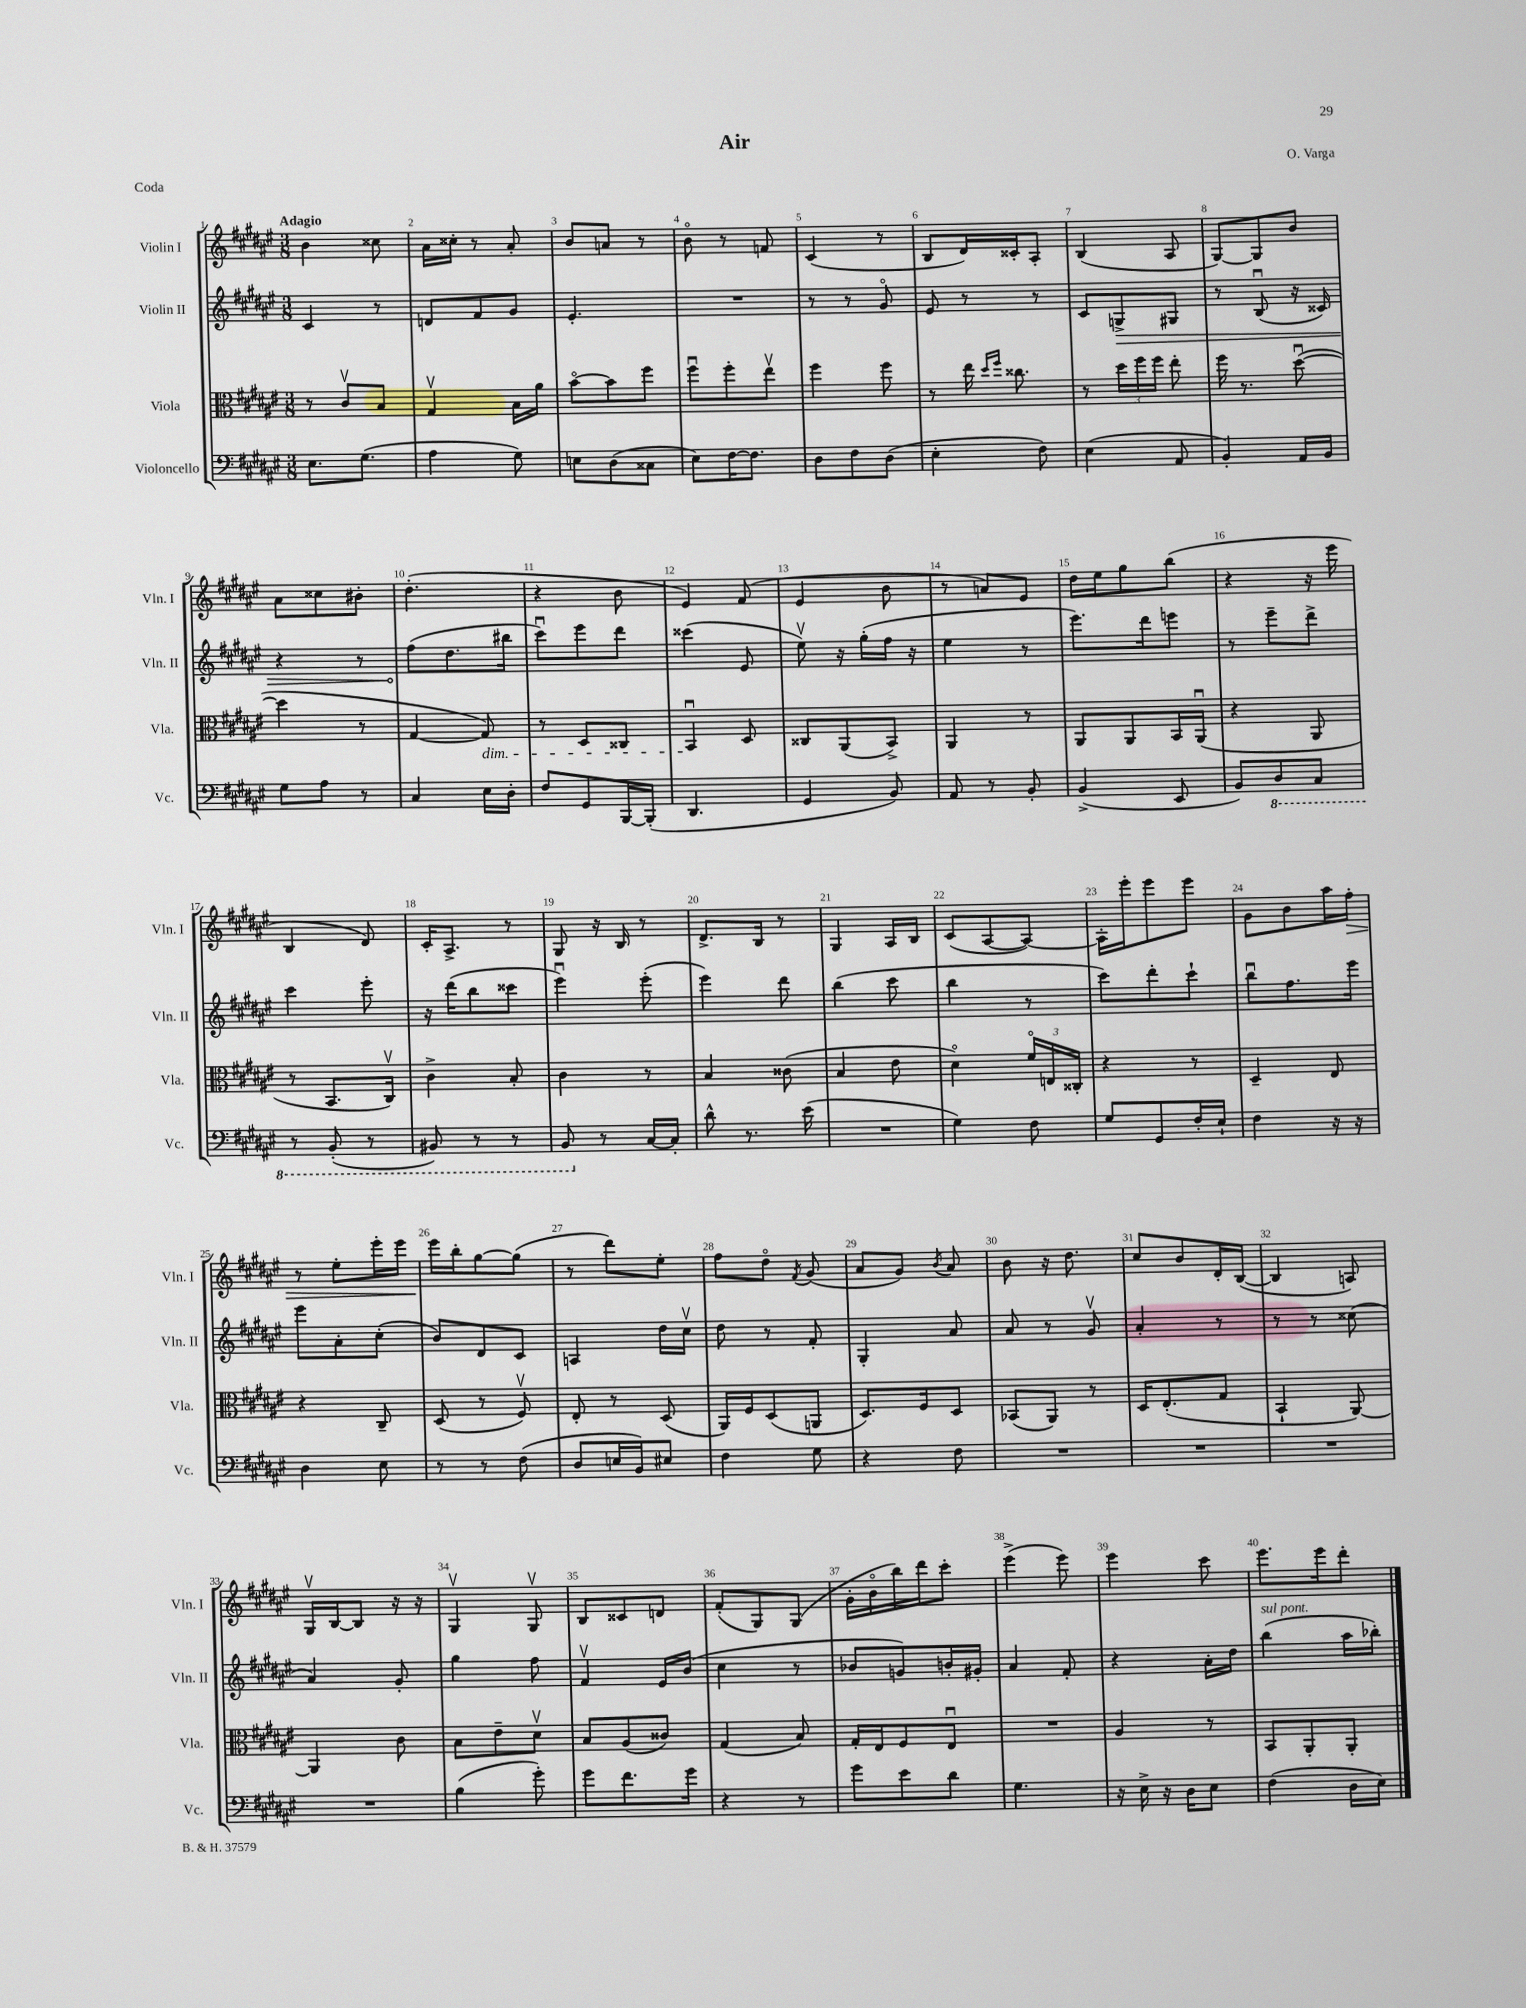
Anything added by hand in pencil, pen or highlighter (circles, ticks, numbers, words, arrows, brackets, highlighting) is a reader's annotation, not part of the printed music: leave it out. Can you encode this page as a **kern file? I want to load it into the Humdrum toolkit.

**kern	**kern	**kern	**dynam	**kern	**dynam
*part4	*part3	*part2	*part2	*part1	*part1
*staff4	*staff3	*staff2	*staff2	*staff1	*staff1
*I"Violoncello	*I"Viola	*I"Violin II	*	*I"Violin I	*
*I'Vc.	*I'Vla.	*I'Vln. II	*	*I'Vln. I	*
*clefF4	*clefC3	*clefG2	*	*clefG2	*
*k[f#c#g#d#a#e#]	*k[f#c#g#d#a#e#]	*k[f#c#g#d#a#e#]	*	*k[f#c#g#d#a#e#]	*
*M3/8	*M3/8	*M3/8	*	*M3/8	*
=1	=1	=1	=1	=1	=1
!	!	!	!	!LO:TX:a:B:t=Adagio	!
8.E#\L	8r	4c#/	.	4b\	.
.	8c#v/L	.	.	.	.
(8.G#\J	.	.	.	.	.
.	8B/J	8r	.	8cc##X\	.
=2	=2	=2	=2	=2	=2
4A#\	4G#v/	8dn/L	.	16a#\LL	.
.	.	.	.	16cc##X'\JJ	.
.	.	8f#/	.	8r	.
8G#\)	16B\LL	8g#/J	.	8a#'/	.
.	16a#\JJ	.	.	.	.
=3	=3	=3	=3	=3	=3
8En\L	[8b\L	4.e#'/	.	8b/L	.
(8D#\	8b\]	.	.	8an/J	.
8C##X\J	8ff#\J	.	.	8r	.
=4	=4	=4	=4	=4	=4
8E#\L)	8ff#u\L	4.r	.	8b\	.
[16F#\K	8ff#'\	.	.	8r	.
8.F#\J]	.	.	.	.	.
.	8ee#v\J	.	.	8fn/	.
=5	=5	=5	=5	=5	=5
8D#\L	4ff#\	8r	.	(4c#/	.
8F#\	.	8r	.	.	.
(8D#\J	8ff#\	8g#/	.	8r	.
=6	=6	=6	=6	=6	=6
4E#'\	8r	8e#/	.	8B/L	.
.	16ee#\	8r	.	16d#/L)	.
.	16qqdd#/LL	.	.	.	.
.	16qqff#/JJ	.	.	.	.
.	8.cc##X\	.	.	16c##X'/J	.
8F#\)	.	8r	.	8A#'/J	.
=7	=7	=7	=7	=7	=7
(4E#\	8r	8c#/L	.	(4B/	.
!	!	!	!LO:HP:b	!	!
.	24dd#\LL	8Gn^/	>	.	.
.	24ff#\	.	.	.	.
.	24ff#\JJ	.	.	.	.
8AA#/	8ee#'\	8G#X/J	.	8A#/	.
=8	=8	=8	=8	=8	=8
4BB'/)	16ff#\	8r	.	[8G#/L)	.
.	8.r	.	.	.	.
.	.	(8Bu/	.	8G#/]	.
16AA#/LL	([8dd#u\	16r	.	8b/J	.
16BB/JJ	.	16c##X/)	.	.	.
!!LO:LB:g=z
=9	=9	=9	=9	=9	=9
8G#\L	4dd#\]	4r	.	8a#\L	.
8A#\J	.	.	.	8cc##X\	.
8r	8r	8r	.	8b#X'\J	.
=10	=10	=10	=10	=10	=10
4C#/	[4G#/	(8ff#\L	.	(4.dd#'\	.
.	.	8.dd#\	]	.	.
!	!LO:TX:b:i:t=dim.	!	!	!	!
16E#\LL	8G#/])	.	.	.	.
16D#'\JJ	.	16bb#X\Jk	.	.	.
=11	=11	=11	=11	=11	=11
8F#/L	8r	8ccc#u\L)	.	4r	.
8GG#/	8D#/L	8eee#\	.	.	.
[16BBB/L	8C##X/J	8ddd#\J	.	8b\	.
(16BBB'/JJ]	.	.	.	.	.
=12	=12	=12	=12	=12	=12
4.DD#/	4BBu/	(4ccc##X\	.	4e#/)	.
.	8D#/	8e#/	.	(8f#/	.
=13	=13	=13	=13	=13	=13
4GG#/	8C##X/L	8ee#v\)	.	4e#/	.
.	(8AA#/	16r	.	.	.
.	.	(16gg#'\LL	.	.	.
8BB/)	8BB^/J)	16ff#\JJ	.	8b\	.
.	.	16r	.	.	.
=14	=14	=14	=14	=14	=14
8AA#/	4AA#/	4ee#\	.	8r	.
8r	.	.	.	8an/L)	.
8BB'/	8r	8r	.	8e#/J	.
=15	=15	=15	=15	=15	=15
(4BB^/	8AA#/L	8.eee#\L)	.	16dd#\LL	.
.	.	.	.	16ee#\J	.
.	8AA#/	.	.	8gg#\	.
.	.	16ddd#\k	.	.	.
8EE#/	16BB/L	8eeen\J	.	(8bb\J	.
.	(16AA#u/JJ	.	.	.	.
=16	=16	=16	=16	=16	=16
8BB/L)	4r	8r	.	4r	.
*8ba	*	*	*	*	*
8DD#/	.	8eee#~\L	.	.	.
8CC#/J	8AA#/	8ddd#^\J	.	16r	.
.	.	.	.	16eee#\	.
!!LO:LB:g=z
=17	=17	=17	=17	=17	=17
8r	8r	4ccc#\	.	4B/	.
(8BBB'/	8.BB/L	.	.	.	.
8r	.	8eee#'\	.	8d#/)	.
.	16C#v/Jk)	.	.	.	.
=18	=18	=18	=18	=18	=18
8BBB#X/)	4c#^\	16r	.	16c#'/KL	.
.	.	(16ddd#\KL	.	8.A#^/J	.
8r	.	8bb\	.	.	.
8r	8B'/	8ccc##X\J	.	8r	.
=19	=19	=19	=19	=19	=19
8BBB/	4c#\	4eee#u\)	.	8G#/	.
*X8ba	*	*	*	*	*
8r	.	.	.	16r	.
.	.	.	.	16B/	.
[16C#/LL	8r	(8eee#'\	.	8r	.
16C#'/JJ]	.	.	.	.	.
=20	=20	=20	=20	=20	=20
8d#^^\	4B/	4eee#\)	.	8.d#^/L	.
8.r	.	.	.	.	.
.	.	.	.	16B/Jk	.
.	(8c##X\	8ddd#\	.	8r	.
(16e#\	.	.	.	.	.
=21	=21	=21	=21	=21	=21
4.r	4B/	(4bb\	.	4G#/	.
.	8e#\	8ccc#\	.	16A#/LL	.
.	.	.	.	16B/JJ	.
=22	=22	=22	=22	=22	=22
4G#\)	4d#\)	4bb\	.	(8c#/L	.
.	.	.	.	[8A#/	.
8F#\	24f#/LL	8r	.	8A#/J_)	.
.	24En/	.	.	.	.
.	24C##X'/JJ	.	.	.	.
=23	=23	=23	=23	=23	=23
8G#/L	4r	8ccc#\L)	.	16A#'\LL]	.
.	.	.	.	16eee#'\J	.
8GG#/	.	8ddd#'\	.	8eee#\	.
16F#'/L	8r	8ccc#`\J	.	8eee#\J	.
16E#`/JJ	.	.	.	.	.
=24	=24	=24	=24	=24	=24
4F#\	4D#~/	8bbu\L	.	8g#\L	.
.	.	8.ff#\	.	8b\	.
16r	8E#/	.	.	16aa#\L	.
!	!	!	!	!	!LO:HP:b
16r	.	16eee#\Jk	.	16ff#'\JJ	>
!!LO:LB:g=z
=25	=25	=25	=25	=25	=25
4D#\	4r	8eee#\L	.	8r	.
.	.	8a#'\	.	8ee#'\L	.
8E#\	8C#~/	(8cc#'\J	.	16eee#'\L	.
.	.	.	.	16eee#\JJ	.
=26	=26	=26	=26	=26	=26
8r	(8D#/	8b/L)	.	16eee#\LL	.
.	.	.	.	16bb'\J	]
8r	8r	8d#/	.	[8gg#\	.
(8F#\	8F#v/)	8c#/J	.	(8gg#\J]	.
=27	=27	=27	=27	=27	=27
8D#/L	8E#'/	4An/	.	8r	.
16En/L	8r	.	.	8ddd#\L)	.
16BB/J)	.	.	.	.	.
8E#X/J	(8D#/	16dd#\LL	.	8ee#'\J	.
.	.	16cc#v\JJ	.	.	.
=28	=28	=28	=28	=28	=28
4F#\	16AA#/LL)	8dd#\	.	8ff#\L	.
.	16F#/J	.	.	.	.
.	(8D#/	8r	.	8dd#\J	.
.	.	.	.	8qf#/	.
8G#\	8AAn/J	8f#'/	.	(8g#/	.
=29	=29	=29	=29	=29	=29
4r	8.D#/L)	4G#'/	.	8a#/L	.
.	.	.	.	8g#/J)	.
.	16F#/k	.	.	.	.
.	.	.	.	8qb/	.
8F#\	8D#/J	8a#/	.	8a#/	.
=30	=30	=30	=30	=30	=30
4.r	(8BB-X/L	8a#/	.	8b\	.
.	8AA#/J)	8r	.	16r	.
.	.	.	.	8.dd#\	.
.	8r	8g#v/	.	.	.
=31	=31	=31	=31	=31	=31
4.r	16D#/KL	4a#'/	.	8cc#/L	.
.	(8.E#'/	.	.	.	.
.	.	.	.	8b/	.
.	8G#/J	8r	.	16d#'/L	.
.	.	.	.	([16B/JJ	.
=32	=32	=32	=32	=32	=32
4.r	4BB`/	8r	.	4B/]	.
.	.	8r	.	.	.
.	[8AA#/)	(8cc##X\	.	8An/)	.
!!LO:LB:g=z
=33	=33	=33	=33	=33	=33
4.r	4AA#/]	4a#/)	.	16G#v/LL	.
.	.	.	.	[16B/J	.
.	.	.	.	8B/J]	.
.	8c#\	8g#'/	.	16r	.
.	.	.	.	16r	.
=34	=34	=34	=34	=34	=34
(4B\	8B\L	4gg#\	.	4G#v/	.
.	8e#~\	.	.	.	.
8g#'\)	8d#v\J	8ff#\	.	8G#v/	.
=35	=35	=35	=35	=35	=35
8g#\L	8B/L	4f#v/	.	8B/L	.
8.f#\	(8A#/	.	.	8c##X/	.
.	8c##X/J)	16e#/LL	.	8dn/J	.
16g#\Jk	.	(16b/JJ	.	.	.
=36	=36	=36	=36	=36	=36
4r	(4G#/	4cc#\	.	(8f#'/L	.
.	.	.	.	8G#/)	.
8r	8B/)	8r	.	(8G#/J	.
=37	=37	=37	=37	=37	=37
8g#\L	16G#'/LL	8b-X/L	.	16g#'\LL	.
.	16E#/J	.	.	16b\	.
8e#\	8F#/	8gn/)	.	16bb\)	.
.	.	.	.	16ddd#\J	.
8d#\J	8E#u/J	16bn'/L	.	8ccc#'\J	.
.	.	16g#X'/JJ	.	.	.
=38	=38	=38	=38	=38	=38
4.G#\	4.r	4a#/	.	(4eee#^\	.
.	.	8f#'/	.	8eee#\)	.
=39	=39	=39	=39	=39	=39
16r	4A#/	4r	.	4eee#\	.
16E#^\	.	.	.	.	.
16r	.	.	.	.	.
16D#\KL	.	.	.	.	.
8E#\J	8r	16a#'\LL	.	8ccc#\	.
.	.	16dd#\JJ	.	.	.
=40	=40	=40	=40	=40	=40
!	!	!LO:TX:a:i:t=sul pont.	!	!	!
(4F#\	8BB/L	(4bb\	.	8.eee#\L	.
.	8AA#'/	.	.	.	.
.	.	.	.	16eee#\k	.
16D#\LL	8AA#'/J	16aa#\LL	.	8ddd#'\J	.
16E#\JJ)	.	16bb-X'\JJ)	.	.	.
==	==	==	==	==	==
*-	*-	*-	*-	*-	*-
